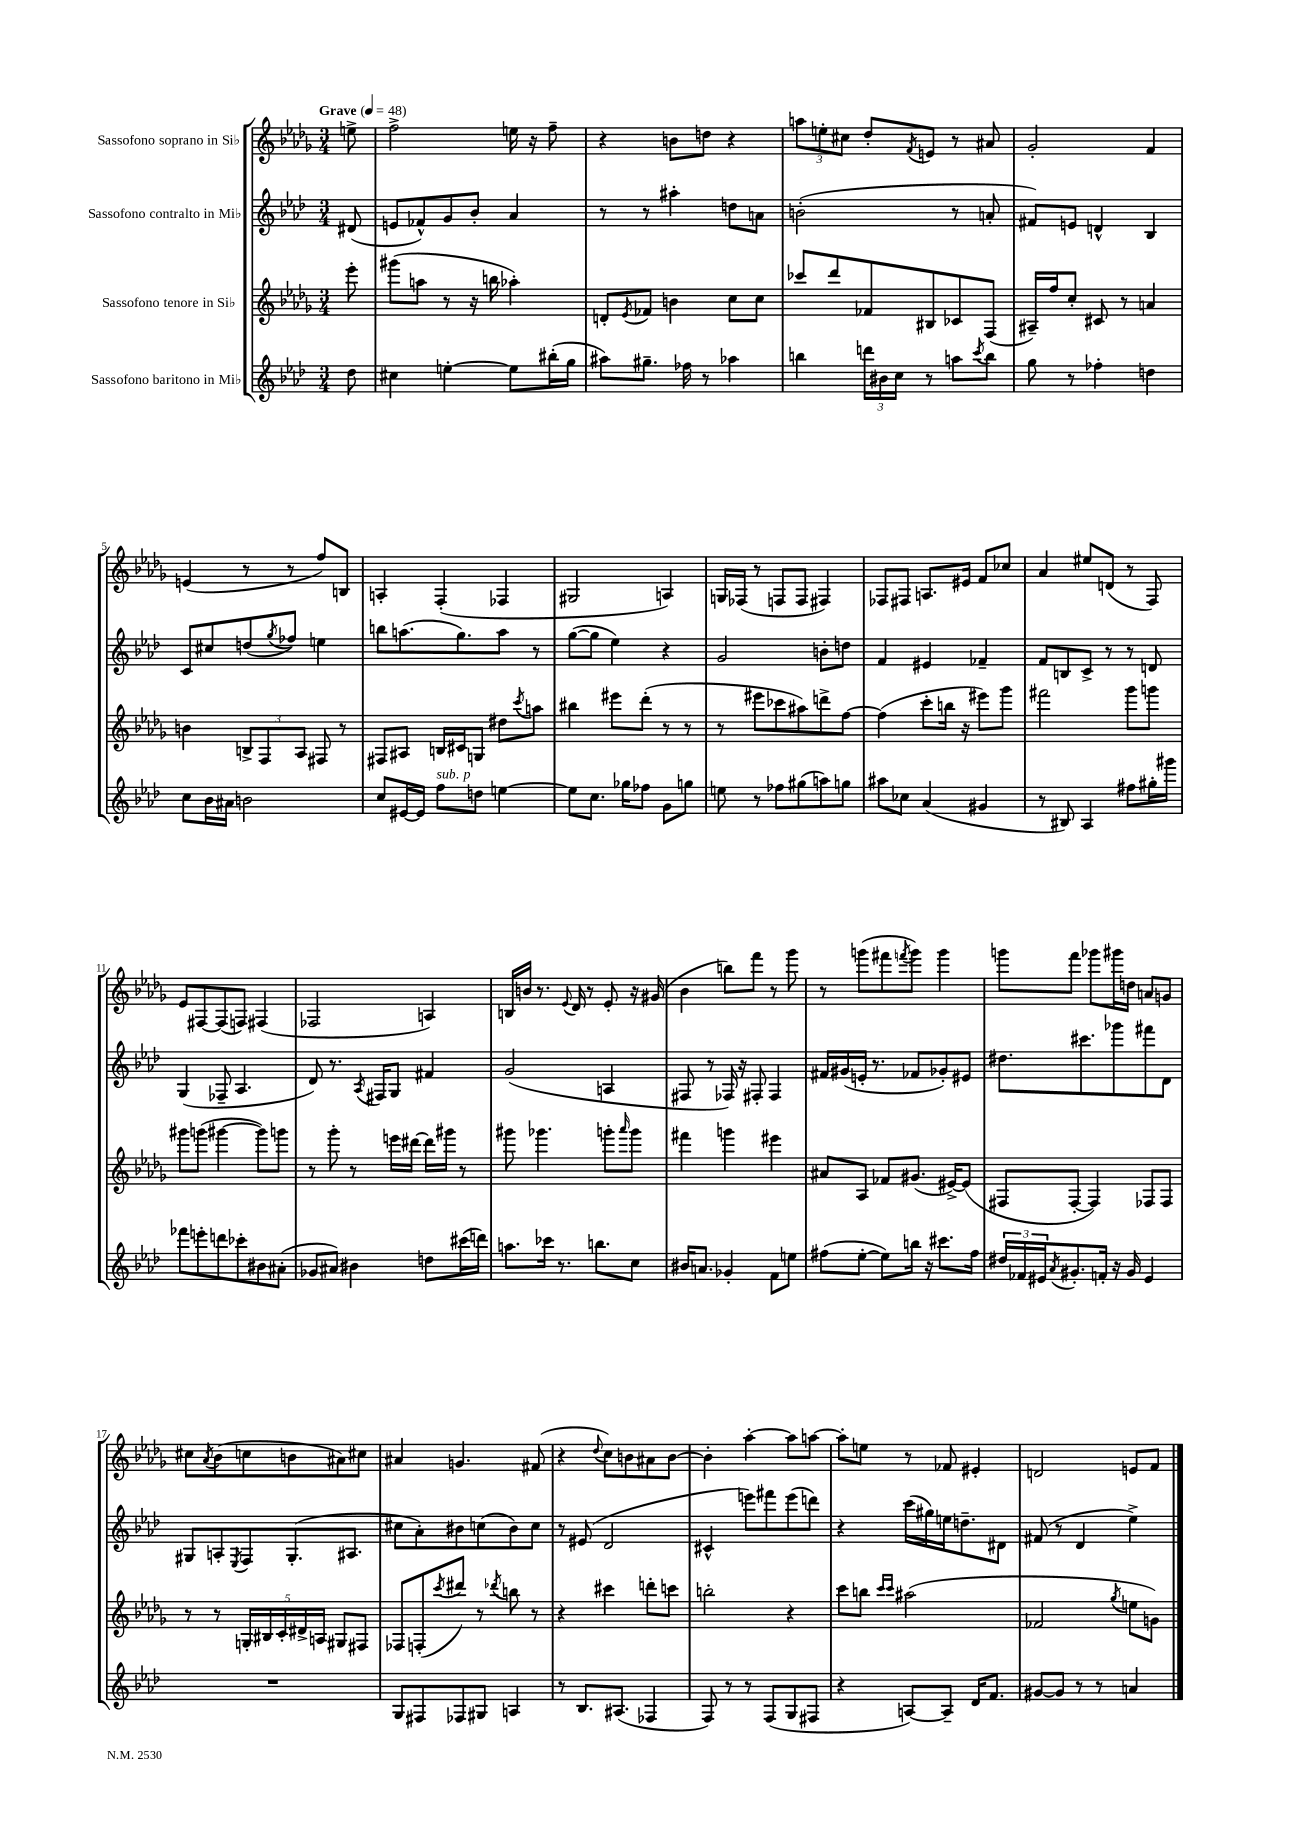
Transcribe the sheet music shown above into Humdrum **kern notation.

**kern	**kern	**kern	**kern
*staff4	*staff3	*staff2	*staff1
*clefG2	*clefG2	*clefG2	*clefG2
*k[b-e-a-d-]	*k[b-e-a-d-g-]	*k[b-e-a-d-]	*k[b-e-a-d-g-]
*M3/4	*M3/4	*M3/4	*M3/4
*MM48	*MM48	*MM48	*MM48
8dd-	8eee-'	(8d#	8ee^
=	=	=	=
4cc#	(8ggg#	8e	2ff^
.	8aa	8f-^^)	.
[4ee'	8r	8g	.
.	16r	8b-'	.
.	16bb	.	.
8ee]	4aa-')	4a-	16ee
.	.	.	16r
(16bb#'	.	.	8ff~
16gg	.	.	.
=	=	=	=
8aa#)	8d'	8r	4r
.	8qe-	.	.
8.gg#~	8f-	8r	.
.	4b	4aa#'	8b
16ff-	.	.	.
8r	.	.	8dd
4aa-	8cc	8dd	4r
.	8cc	8a	.
=	=	=	=
4bb	8ccc-	(2b'	12aa
.	.	.	12ee'
.	8ddd-	.	.
.	.	.	12cc#
24ddd	8f-	.	8dd-'
24b#	.	.	.
24cc	.	.	.
.	.	.	8qf
8r	8B#	.	8e
8aa	8c-	8r	8r
8qccc	.	.	.
8bb	(8F	8a'	8a#
=	=	=	=
8gg	16A#~)	8f#)	2g-'
.	16ff	.	.
8r	8cc'	8e	.
4ff-'	8c#	4d^^	.
.	8r	.	.
4dd	4a	4B-	4f
=	=	=	=
8cc	4b	8c	(4e
16b-	.	8cc#	.
16a#	.	.	.
2b	12B^	(8dd	8r
.	12F	.	.
.	.	8qgg	.
.	.	8ff-)	8r
.	12A-	.	.
.	8F#	4ee	8ff)
.	8r	.	8B
=	=	=	=
8cc	8F#	8bb	4A'
[16e#	8A#	(8.aa	.
16e#]	.	.	.
8ff	16B	.	(4F'
.	16c#	8.gg)	.
8dd	8G	.	.
[4ee	8dd#	8aa	4F-
.	8qccc	.	.
.	8aa	8r	.
=	=	=	=
8ee]	4bb#	([8gg	2G#
8.cc	.	8gg]	.
.	8eee#	4ee-)	.
16gg-	.	.	.
8ff-	(8ddd-'	.	.
8g	8r	4r	4A)
8gg	8r	.	.
=	=	=	=
8ee	8r	2g	16G
.	.	.	(16F-
8r	8eee#	.	8r
8ff-	8ccc-	.	8F
(8gg#	8aa#)	.	8F
8aa)	8ddd^	8b'	4F#)
8gg	[8ff	8dd	.
=	=	=	=
8aa#	(4ff]	4f	8F-
8cc-	.	.	8F#
(4a-	8ccc'	4e#	8.A
.	16bb	.	.
.	16r	.	16e#
4g#	8eee#)	4f-~	8f
.	8ggg-	.	8cc-
=	=	=	=
8r	2fff#	8f	4a-
8B#)	.	8B	.
4A-	.	8c^	8ee#
.	.	8r	(8d
8ff#	8ggg-	8r	8r
16gg#'	8ggg	8d	8F)
16ggg#	.	.	.
=	=	=	=
8fff-	8ggg#	(4G	8e-
8eee'	(8ggg	.	[8F#
8ddd	[4ggg#	8F-~	(8F#]
8ccc-'	.	4.A-	8F)
8b#	8ggg#])	.	(4F#
(8a#'	8ggg	.	.
=	=	=	=
8g-	8r	8d-)	2F-
8a#)	8ggg-'	8.r	.
4b#	8r	.	.
.	.	8qA-	.
.	.	16F#	.
.	16eee	8G	.
.	[16ddd#	.	.
8dd	16ddd#]	4f#	4A)
.	16ggg#	.	.
(16ccc#	8r	.	.
16ddd)	.	.	.
=	=	=	=
8.aa	8ggg#	(2g	16B
.	.	.	16b
.	4.ggg-	.	8.r
16ccc-	.	.	.
8.r	.	.	.
.	.	.	8qqe-
.	.	.	16d-
.	.	.	8r
8.bb	.	.	.
.	8ggg'	4A	8e-'
.	16qqaaa-	.	.
8cc	8ggg	.	16r
.	.	.	(16g#
=	=	=	=
16b#	4fff#	8F#	4b-
8.a	.	.	.
.	.	8r	.
4g-'	4ggg	16F-)	8bb)
.	.	16r	.
.	.	8F#'	8fff
8f	4eee#	4F#	8r
8ee	.	.	8ggg-
=	=	=	=
(8ff#	8a#	16f#	8r
.	.	(16g#	.
[8ee-'	8A-	16e'	(8ggg
.	.	8.r	.
8ee-])	8f-	.	8fff#
.	.	.	8qfff
16bb	(8.g#	8f-	8ggg)
16r	.	.	.
8.ccc#	.	8g-')	4ggg
.	[16e#^)	.	.
.	(8e#]	8e#	.
16ff#	.	.	.
=	=	=	=
24dd#	8F#	8.dd#	8ggg
24f-	.	.	.
24e#	.	.	.
8qa-	.	.	.
8.g#'	[8F#'	.	8fff
.	.	8.ccc#	.
.	4F#])	.	8ggg-
16f'	.	.	.
16r	.	8ggg-	16ggg#
16g#	.	.	16dd
4e#	8F-	8fff#	8a
.	8F-	8d-	8g
=	=	=	=
2.r	8r	8G#	8cc#
.	.	.	8qa-
.	8r	8A'	(8b-
.	.	8qE-	.
.	20G'	8F	8cc
.	20B#	.	.
.	20c'	.	.
.	.	(8.G#'	8b
.	20d#^	.	.
.	20A	.	.
.	8G#	.	8a#)
.	.	8.A#	.
.	8F#	.	8cc#
=	=	=	=
8G	8F-	8cc#	4a#
8F#	(8F'	8a-')	.
.	8qccc	.	.
8F-	8ddd#)	8b#	4.g
8G#	8r	(8cc	.
.	8qddd-	.	.
4A	8bb	8b#)	.
.	8r	8cc	(8f#
=	=	=	=
8r	4r	8r	4r
8.B-	.	(8e#	.
.	.	.	8qqdd-
.	4ccc#	2d-	8cc)
(8.A#	.	.	.
.	.	.	8b
4F-	8ddd'	.	8a#
.	8ccc	.	[8b
=	=	=	=
8F)	2bb'	4c#^^	4b']
8r	.	.	.
8r	.	8eee)	[4aa-'
(8F	.	8fff#	.
8G	4r	(8eee	8aa-]
8F#	.	8ddd)	[8aa
=	=	=	=
4r	8ccc	4r	8aa']
.	8bb	.	8ee
.	16qqccc	.	.
.	16qqccc	.	.
[8A)	(2aa#	(16ccc	8r
.	.	16gg#)	.
8A~]	.	16ee	8f-
.	.	8.dd~	.
16d-	.	.	4e#'
8.f	.	.	.
.	.	8d#	.
=	=	=	=
[8g#	2f-	(8f#	2d
8g#]	.	8r	.
8r	.	4d-	.
8r	.	.	.
.	8qgg-	.	.
4a	8ee	4ee-^)	8e
.	8g)	.	8f
==	==	==	==
*-	*-	*-	*-
